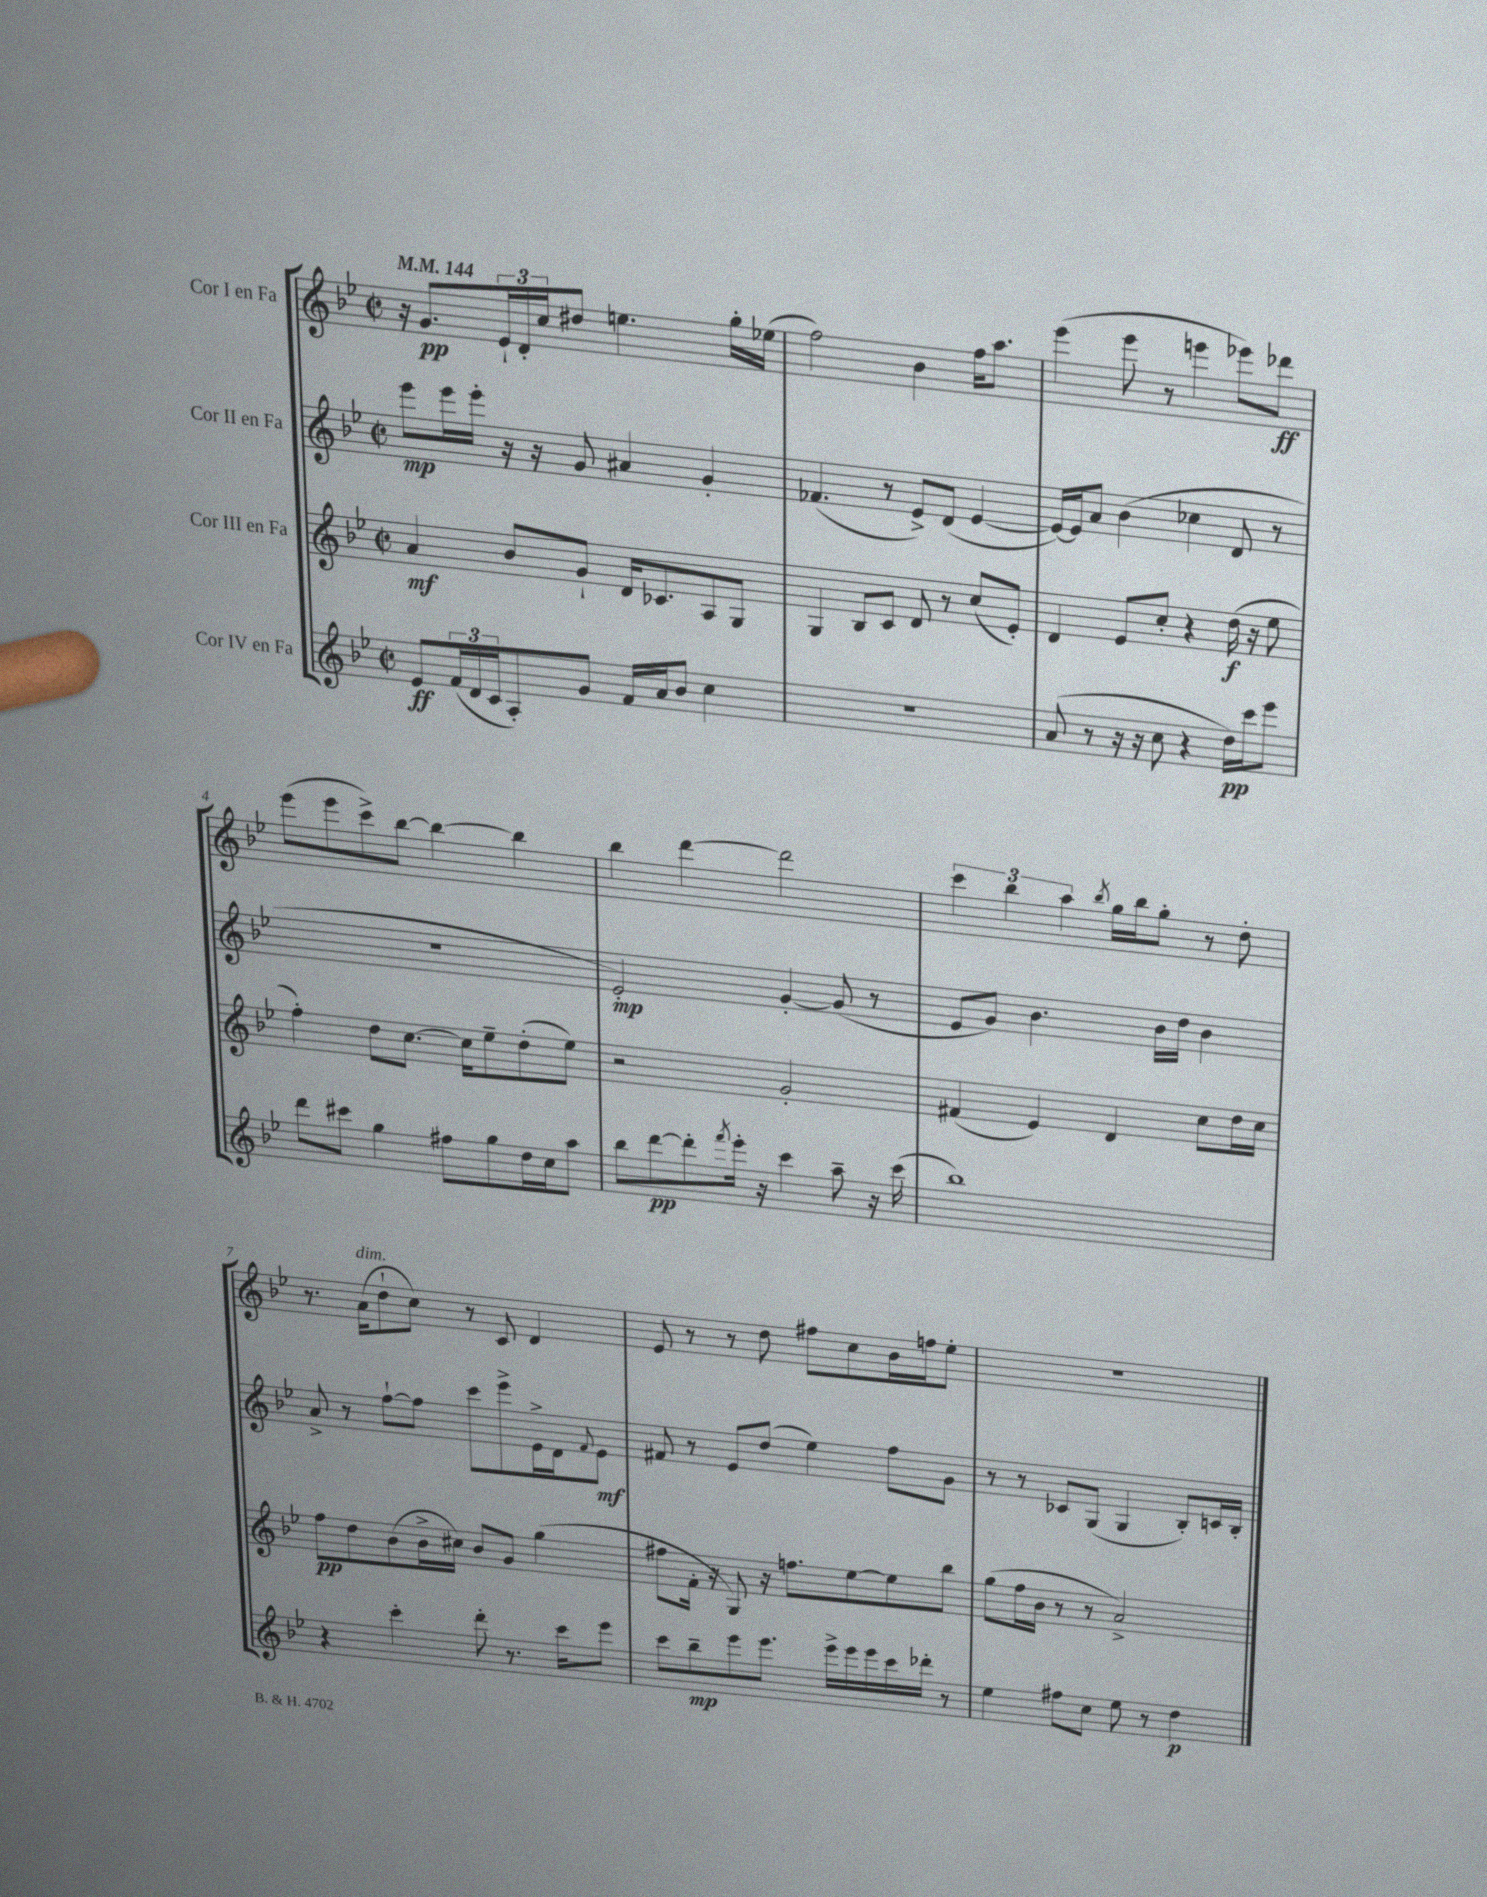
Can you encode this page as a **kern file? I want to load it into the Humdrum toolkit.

**kern	**dynam	**kern	**dynam	**kern	**dynam	**kern	**dynam
*part4	*part4	*part3	*part3	*part2	*part2	*part1	*part1
*staff4	*staff4	*staff3	*staff3	*staff2	*staff2	*staff1	*staff1
*I"Cor IV en Fa	*	*I"Cor III en Fa	*	*I"Cor II en Fa	*	*I"Cor I en Fa	*
*clefG2	*	*clefG2	*	*clefG2	*	*clefG2	*
*k[b-e-]	*	*k[b-e-]	*	*k[b-e-]	*	*k[b-e-]	*
*M2/2	*	*M2/2	*	*M2/2	*	*M2/2	*
*met(c|)	*	*met(c|)	*	*met(c|)	*	*met(c|)	*
*MM144	*	*MM144	*	*MM144	*	*MM144	*
=1	=1	=1	=1	=1	=1	=1	=1
8e-/L	ff	4a/	mf	8eee-\L	mp	16r	.
.	.	.	.	.	.	8.g/L	pp
(24f/L	.	.	.	16eee-\L	.	.	.
24d/	.	.	.	.	.	.	.
.	.	.	.	16eee-'\JJ	.	.	.
24c/J	.	.	.	.	.	.	.
8A'/)	.	8b-/L	.	16r	.	24e-`/L	.
.	.	.	.	.	.	24d'/	.
.	.	.	.	16r	.	.	.
.	.	.	.	.	.	24cc/J	.
8g/J	.	8g`/J	.	8g/	.	8dd#X/J	.
16f/LL	.	16d/KL	.	4a#X/	.	4.een\	.
16a/J	.	8.c-X/	.	.	.	.	.
8b-/J	.	.	.	.	.	.	.
4cc\	.	8A/	.	4g'/	.	.	.
.	.	8G/J	.	.	.	16gg'\LL	.
.	.	.	.	.	.	(16ee-X\JJ	.
=2	=2	=2	=2	=2	=2	=2	=2
1r	.	4G/	.	(4.f-X/	.	2ff\)	.
.	.	8B-/L	.	.	.	.	.
.	.	8c/J	.	8r	.	.	.
.	.	8d/	.	8e-^/L)	.	4b-\	.
.	.	8r	.	(8d/J	.	.	.
.	.	(8cc/L	.	[4e-/	.	16ff\KL	.
.	.	.	.	.	.	8.aa\J	.
.	.	8e-'/J)	.	.	.	.	.
=3	=3	=3	=3	=3	=3	=3	=3
(8a/	.	4d/	.	16e-/LL_)	.	(4eee-\	.
.	.	.	.	16e-/J]	.	.	.
8r	.	.	.	8a/J	.	.	.
16r	.	8e-/L	.	(4b-\	.	8eee-\	.
16r	.	.	.	.	.	.	.
8cc\	.	8cc'/J	.	.	.	8r	.
4r	.	4r	.	4cc-X\	.	4eeen\	.
16dd\LL)	pp	(16dd\	f	8d/	.	8eee-X\L)	.
16ccc\J	.	16r	.	.	.	.	.
8eee-\J	.	8ee-\	.	8r	.	8ddd-X\J	ff
!!LO:LB:g=z
=4	=4	=4	=4	=4	=4	=4	=4
8ddd\L	.	4ff'\)	.	1r	.	(8eee-\L	.
8ccc#X\J	.	.	.	.	.	8eee-\	.
4gg\	.	8dd\L	.	.	.	8ccc^\)	.
.	.	[8.cc\J	.	.	.	[8bb-\J	.
8ff#X\L	.	.	.	.	.	4bb-\_	.
.	.	16cc\KL]	.	.	.	.	.
8gg\	.	8ee-~\	.	.	.	.	.
16dd\L	.	(8dd'\	.	.	.	4bb-\]	.
16cc\J	.	.	.	.	.	.	.
8aa\J	.	8ee-\J)	.	.	.	.	.
=5	=5	=5	=5	=5	=5	=5	=5
8bb-\L	.	2r	.	2e-'/)	mp	4bb-\	.
[8ddd\	pp	.	.	.	.	.	.
8ddd'\]	.	.	.	.	.	[4ddd\	.
8qfff/	.	.	.	.	.	.	.
16eee-'\Jk	.	.	.	.	.	.	.
16r	.	.	.	.	.	.	.
4ccc\	.	2g'/	.	[4g'/	.	2ddd\]	.
8aa~\	.	.	.	(8g/]	.	.	.
16r	.	.	.	8r	.	.	.
(16ccc\	.	.	.	.	.	.	.
=6	=6	=6	=6	=6	=6	=6	=6
1bb-)	.	(4f#X/	.	8e-/L	.	6ccc\	.
.	.	.	.	8g/J)	.	.	.
.	.	.	.	.	.	6bb-\	.
.	.	4e-/)	.	4.b-\	.	.	.
.	.	.	.	.	.	6aa\	.
.	.	.	.	.	.	8qbb-/	.
.	.	4d/	.	.	.	16gg\LL	.
.	.	.	.	.	.	16bb-\J	.
.	.	.	.	16b-\LL	.	8gg'\J	.
.	.	.	.	16dd\JJ	.	.	.
.	.	8cc\L	.	4b-\	.	8r	.
.	.	16dd\L	.	.	.	8dd'\	.
.	.	16cc\JJ	.	.	.	.	.
!!LO:LB:g=z
=7	=7	=7	=7	=7	=7	=7	=7
4r	.	8ff\L	pp	8a^/	.	8.r	.
.	.	8dd\	.	8r	.	.	.
!	!	!	!	!	!	!LO:TX:a:i:t=dim.	!
.	.	.	.	.	.	(16a\KL	.
4ccc'\	.	(8b-\	.	[8ff`\L	.	8dd`\	.
.	.	16b-^\L	.	8ff\J]	.	8cc\J)	.
.	.	16cc#X\JJ)	.	.	.	.	.
8ddd'\	.	8b-/L	.	8ccc\L	.	8r	.
8.r	.	8g/J	.	8eee-^\	.	8c/	.
.	.	(4gg\	.	16e-^\L	.	4d/	.
16ccc\KL	.	.	.	16d\J	.	.	.
.	.	.	.	8qqf/	.	.	.
8eee-\J	.	.	.	8e-\J	mf	.	.
=8	=8	=8	=8	=8	=8	=8	=8
8ccc\L	.	8ff#X\L	.	8f#X/	.	8e-/	.
8bb-~\	mp	16f'\Jk	.	8r	.	8r	.
.	.	16r	.	.	.	.	.
8eee-\	.	8G/)	.	8e-/L	.	8r	.
8.eee-\J	.	16r	.	(8dd/J	.	8dd\	.
.	.	8.ffn\L	.	.	.	.	.
.	.	.	.	4ee-\)	.	8ff#X\L	.
16eee-^\LL	.	.	.	.	.	.	.
16eee-\	.	[8ee-\	.	.	.	8cc\	.
16eee-\	.	.	.	.	.	.	.
16ccc\	.	8ee-\]	.	8ff\L	.	16b-\L	.
16ddd-X'\JJ	.	.	.	.	.	16ffn\J	.
8r	.	8bb-\J	.	8g\J	.	8ee-'\J	.
=9	=9	=9	=9	=9	=9	=9	=9
4ee-\	.	(8gg\L	.	8r	.	1r	.
.	.	16ff\L	.	8r	.	.	.
.	.	16b-\JJ	.	.	.	.	.
8ff#X\L	.	8r	.	8c-X/L	.	.	.
8cc\J	.	8r	.	(8G/J	.	.	.
8ee-\	.	2a^/)	.	4G/	.	.	.
8r	.	.	.	.	.	.	.
4dd\	p	.	.	8B-'/L)	.	.	.
.	.	.	.	16cn/L	.	.	.
.	.	.	.	16B-'/JJ	.	.	.
==	==	==	==	==	==	==	==
*-	*-	*-	*-	*-	*-	*-	*-
